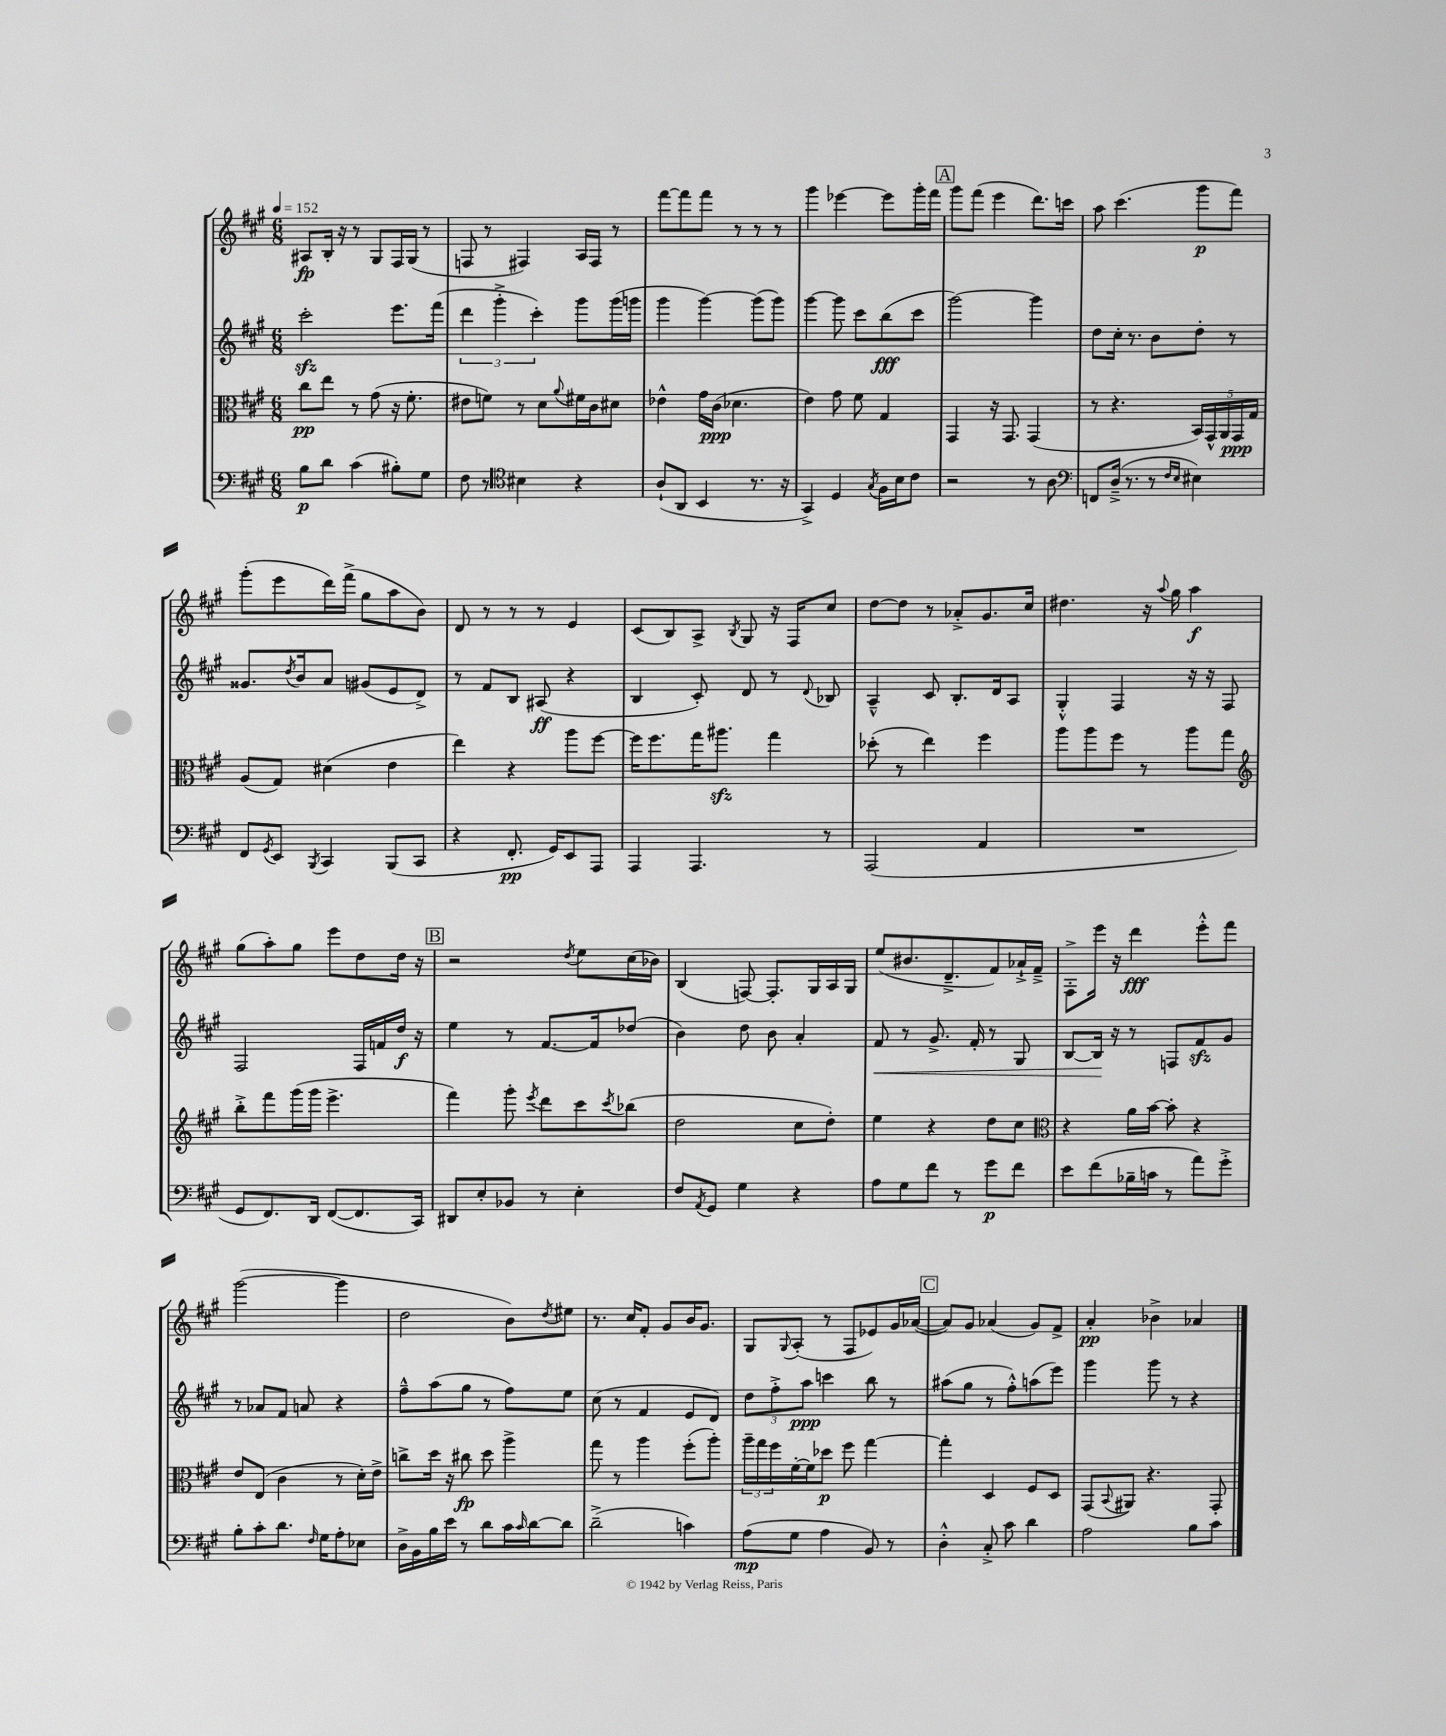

**kern	**kern	**kern	**kern
*staff4	*staff3	*staff2	*staff1
*clefF4	*clefC3	*clefG2	*clefG2
*k[f#c#g#]	*k[f#c#g#]	*k[f#c#g#]	*k[f#c#g#]
*M6/8	*M6/8	*M6/8	*M6/8
*MM152	*MM152	*MM152	*MM152
8B	8cc#	2ccc#'	8A#
8d	8ee	.	16B'
.	.	.	16r
(4c#	8r	.	8r
.	(8g#	.	8G#
8B#')	16r	8.eee	16F#
.	8.f#'	.	(16G#
8G#	.	.	8r
.	.	(16fff#	.
=	=	=	=
8F#	8e#	6ddd	8F
8r	8f)	.	8r
.	.	6ggg#'^	.
*clefC4	*	*	*
4B#	8r	.	4F#)
.	.	6ccc#')	.
.	8d	.	.
.	8qqa	.	.
4r	16f#	8ggg#	16A
.	16c#	.	16F#
.	8d#	(16ggg#	8r
.	.	16ggg	.
=	=	=	=
(8A`	4e-^^	4ggg#	[8fff#
8AA	.	.	8fff#]
4BB	16g#	[4ggg#)	8fff#
.	(16c#	.	.
.	4.d-	.	8r
8.r	.	(8ggg#]	8r
.	.	8ggg#)	8r
16r	.	.	.
=	=	=	=
4GG#^)	4e)	[4ggg#	4ggg#
4D	8g#	8ggg#]	[4eee-
.	8f#	8ccc#	.
8qG#	.	.	.
16F#	4G#	(8bb	8eee-]
16B	.	.	.
8c#	.	8ccc#	16ggg#'
.	.	.	16fff#
=	=	=	=
2r	4GG#	[2ggg#)	8ggg#
.	.	.	(8fff#
.	16r	.	4eee
.	8.GG#	.	.
8r	(4GG#	4ggg#]	8.ddd)
8A	.	.	.
.	.	.	16ccc
=	=	=	=
*clefF4	*	*	*
8FF	8r	8dd	8aa
(16D~^	4.r	16cc#'	(4.ccc#
8.r	.	8.r	.
8r	.	8b	.
16qqF#	.	.	.
16qqE	.	.	.
4E#)	20BB)	8dd'	8ggg#
.	20GG#^^	.	.
.	20AA	.	.
.	.	8r	8fff#)
.	20GG#	.	.
.	20G#	.	.
=	=	=	=
8FF#	(8A	8.g##	(8ggg#'
8qGG#	.	.	.
8EE	8G#)	.	8eee
.	.	8qdd	.
.	.	16b	.
8qBBB	.	.	.
4CC#	(4d#	8a	16ddd)
.	.	.	(16fff#^
.	.	(8g#	8gg#
(8BBB	4e	8e	8aa
8CC#	.	8d^)	8b)
=	=	=	=
4r	4ee)	8r	8d
.	.	8f#	8r
8.FF#'	4r	8B	8r
.	.	(8A#	8r
16GG#)	.	.	.
8EE	8aa	4r	4e
8AAA	[8ff#	.	.
=	=	=	=
4AAA	16ff#]	4B	(8c#
.	8.ff#	.	.
.	.	.	8B)
4.AAA	16gg#	8c#')	8A^
.	8.aa#	.	.
.	.	.	8qB
.	.	8d	8G#
.	4gg#	8r	16r
.	.	.	16F#
.	.	8qqd	.
8r	.	8B-	8cc#
=	=	=	=
(2AAA	(8dd-'	4A~^^	[8dd
.	8r	.	8dd]
.	4ee)	8c#	8r
.	.	8.B'	8a-'^
4AA	4ff#	.	8.g#
.	.	16d	.
.	.	8A	.
.	.	.	16cc#
=	=	=	=
2.r	8aa	4G#'^^	4.dd#
.	8aa	.	.
.	8ff#	4F#	.
.	8r	.	16r
.	.	.	8qqaa
.	.	.	16gg#
.	8aa	16r	4aa
.	.	16r	.
.	8gg#	8F#	.
=	=	=	=
*	*clefG2	*	*
8GG#	8bb'^	2F#	(8gg#
8.FF#)	8fff#	.	8aa')
.	(16ggg#	.	8gg#
16DD	16ggg#	.	.
([8FF#	4.eee^	.	8eee
8.FF#]	.	16F#	8dd
.	.	16f	.
.	.	16dd	16dd
16CC#)	.	16r	16r
=	=	=	=
8DD#	4fff#)	4ee	2r
8E'	.	.	.
8BB-	8ggg#'	8r	.
.	8qeee	.	.
8r	8ddd	[8.f#	.
.	.	.	8qdd
4E'	8ccc#	.	8ee
.	.	16f#]	.
.	8qccc#	.	.
.	(8bb-	(8dd-	(16cc#
.	.	.	16b-)
=	=	=	=
8F#	2dd	4b)	(4B
8qAA	.	.	.
8GG#	.	.	.
4G#	.	8dd	[8F)
.	.	8b	8.F']
4r	8cc#	4a'	.
.	.	.	16G#
.	8dd')	.	16A
.	.	.	16G#
=	=	=	=
8A	4ee	8f#	(8ee
8G#	.	8r	8.b#
8f#	4r	8.g#^	.
.	.	.	8.d~^
8r	.	.	.
.	.	16f#'	.
8g#	8dd	8r	8f#)
8f#	8cc#	8G#	16a-`^
.	.	.	16f#~^
=	=	=	=
*	*clefC3	*	*
8e	4r	[8B	8F#'^
(8f#	.	16B]	16eee
.	.	16r	16r
16B-~	16a	8r	4ddd
16c	[16b	.	.
8r	8b']	8F	.
8a)	4r	8f#	8eee'^^
8g#'^	.	8g#	8fff#
=	=	=	=
8B'	8e	8r	([2ggg#
8c#'	(8E	8a-	.
8.d	4c#	8f#	.
.	.	8a	.
16qqF#	.	.	.
16G#	.	.	.
8A'	8r	4r	4ggg#]
8E-	16d')	.	.
.	16e^	.	.
=	=	=	=
16D^	8cc^	8ff#~^^	2dd
16BB	.	.	.
16B	16dd	(8aa	.
16e	16r	.	.
8r	8cc#	8gg#	.
8d	8dd	8r	.
16c#	4aa^	8ff#)	8b)
16qqc#	.	.	.
[16d	.	.	.
.	.	.	8qdd
8d]	.	8ee	8ee#
=	=	=	=
(2d~^	8gg#	(8cc#	8.r
.	8r	8r	.
.	.	.	16cc#
.	4aa	4f#	8f#'
.	.	.	8g#
4c)	(8ff#'	8e	16b
.	.	.	8.g#
.	8aa')	8d)	.
=	=	=	=
(8A	24aa~	12dd	8G#
.	24gg#	.	.
.	24ff#	12ff#'^	.
.	.	.	8qqG#
8G#	[16f#'	.	(8A'
.	.	12aa	.
.	16f#]	.	.
4A	8dd-	4ccc	8r
.	8ff#	.	8F#
8BB)	[4gg#	8bb	8e-)
8r	.	8r	16g#
.	.	.	([16a-
=	=	=	=
4D'^^	4gg#']	(8aa#	8a-])
.	.	8gg#	8g#
8C#'^	4D	8r	(4a-
8c#	.	8ff#'^^)	.
4d	8F#	(8aa	8g#)
.	8D	8eee)	8f#^
=	=	=	=
2A	(8GG#	4ggg#	4a'
.	8qqBB	.	.
.	8AA#)	.	.
.	4.r	8ggg#	4b-^
.	.	8r	.
8B	.	4r	4a-
8c#	8GG#'	.	.
==	==	==	==
*-	*-	*-	*-
